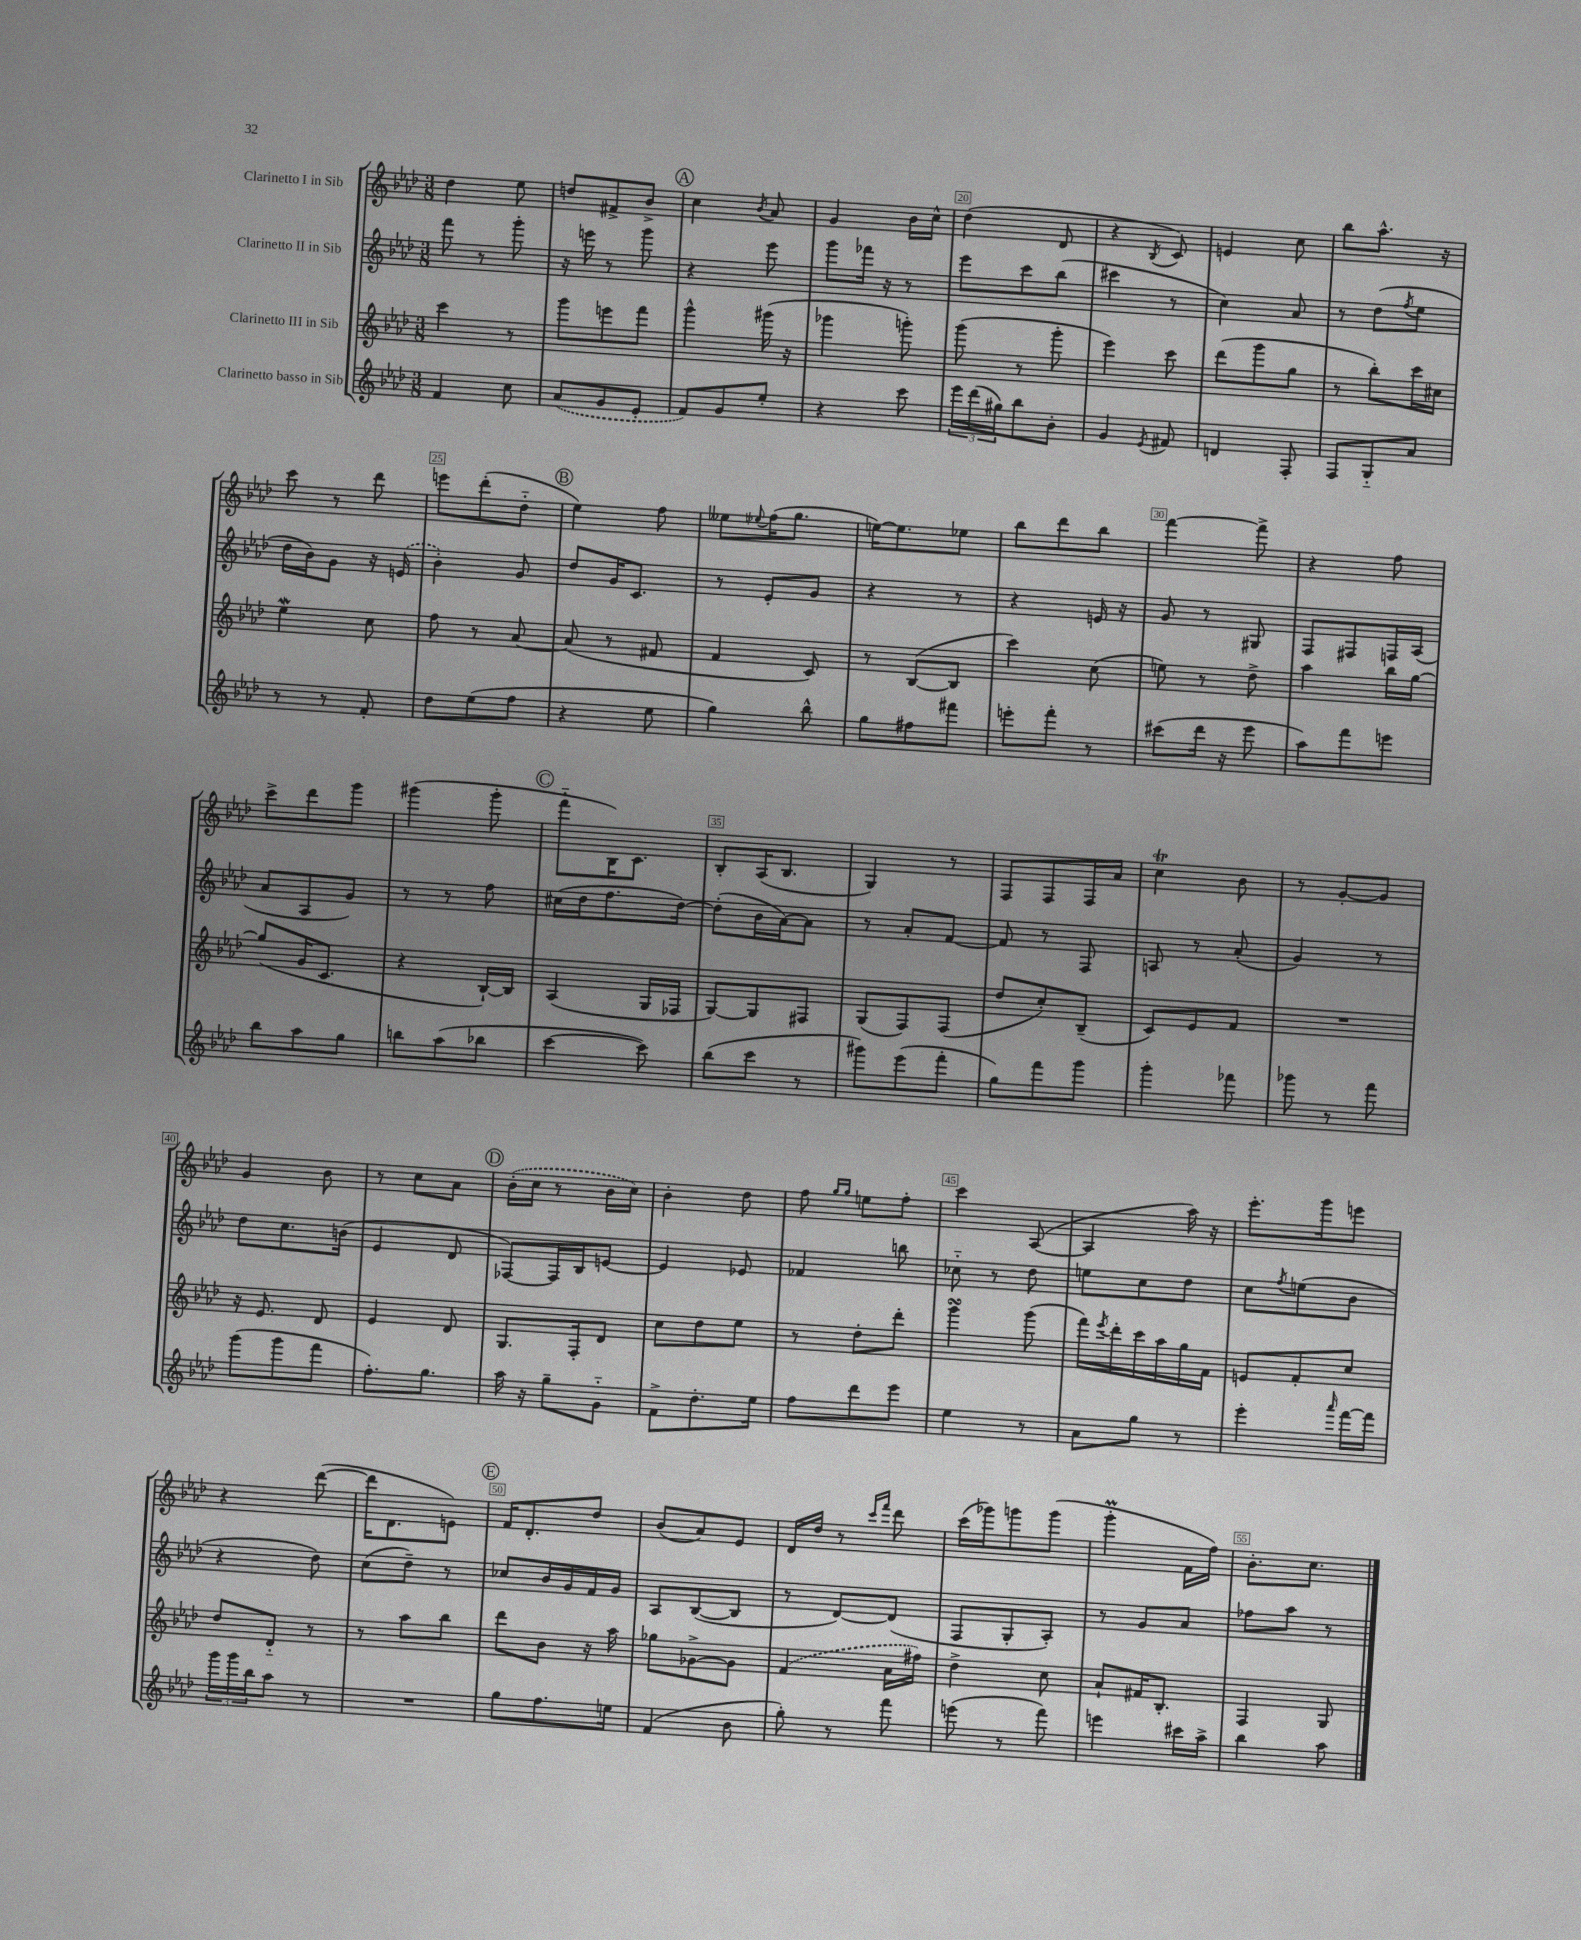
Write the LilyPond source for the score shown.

<<
\new StaffGroup <<
\new Staff = "s0" \with { instrumentName = "Clarinetto I in Sib" } {
    \clef treble \key aes \major \numericTimeSignature \time 3/8
    des''4 ees''8 |
    d''8 fis'8-> bes'8-> |
    \mark \markup { \circle "A" } c''4 \acciaccatura { bes'8 } aes'8 |
    g'4 bes'16 c''16-^ |
    des''4( des'8 |
    r4 \acciaccatura { bes8 } c'8) |
    e'4 c''8 |
    bes''8 aes''8.-^ r16 |
    c'''8 r8 des'''8 |
    e'''8 des'''8-.( des''8-_ |
    \mark \markup { \circle "B" } ees''4) f''8 |
    eeses''8 \appoggiatura { ees''8 } f''16( g''8. |
    e''16~) e''8. ees''8 |
    bes''8 des'''8 bes''8 |
    f'''4~ f'''8-> |
    r4 f''8 |
    c'''8-> des'''8 g'''8 |
    gis'''4( gis'''8-. |
    \mark \markup { \circle "C" } f'''8-_ bes16) c'8. |
    bes8-. aes16( bes8. |
    g4) r8 |
    f8 f8 f16 aes'16 |
    c''4\trill bes'8 |
    r8 g'8~-. g'8 |
    g'4 bes'8 |
    r8 c''8 aes'8 |
    \mark \markup { \circle "D" } \once \slurDashed bes'16-.( c''16 r8 bes'16 c''16) |
    bes'4-. des''8 |
    f''8 \grace { g''16 g''16 } e''8 f''8-. |
    c'''4 aes8~( |
    aes4 aes''16) r16 |
    ees'''8.-. g'''16 e'''8 |
    r4 des'''8~( |
    des'''16 des'8. e'8) |
    \mark \markup { \circle "E" } f'16 des'8.-. des''8 |
    bes'8( aes'8) ees'8 |
    des'16 des''16 r8 \grace { c'''16 f'''16 } des'''8 |
    c'''16( ges'''16) g'''8 g'''8( |
    g'''4-.\prall f'16 f''16) |
    bes'8.-. c''8. \bar "|." |
}
\new Staff = "s1" \with { instrumentName = "Clarinetto II in Sib" } {
    \clef treble \key aes \major \numericTimeSignature \time 3/8
    f'''8 r8 g'''8-. |
    r16 e'''16 r8 g'''8 |
    \mark \markup { \circle "A" } r4 ees'''8 |
    g'''8 fes'''16 r16 r8 |
    ees'''8 c'''8 bes''8( |
    cis'''4 r8 |
    c''4) aes'8 |
    r8 des''8( \acciaccatura { f''8 } ees''8 |
    des''16 bes'16) g'8 r16 \once \slurDashed e'16( |
    bes'4-.) g'8 |
    \mark \markup { \circle "B" } des''8 g'16 c'8. |
    r8 ees'8-. g'8 |
    r4 r8 |
    r4 e'16 r16 |
    g'8 r8 gis8 |
    f8 fis8 f16 aes16( |
    aes'8 aes8 g'8) |
    r8 r8 f''8 |
    \mark \markup { \circle "C" } cis''16( des''16 f''8. des''16~) |
    des''8-.( bes'16 aes'16~) aes'8 |
    r8 aes'8-. f'8~ |
    f'8 r8 f8 |
    a8 r8 aes'8-.( |
    g'4) r8 |
    des''8 c''8. b'16( |
    ees'4 des'8 |
    \mark \markup { \circle "D" } fes8~) fes16 bes16 e'8~ |
    e'4 ees'8 |
    fes'4 b''8 |
    ces''8-_ r8 des''8 |
    e''8 c''8 des''8 |
    c''8 \acciaccatura { f''8 } e''8( bes'8 |
    r4 des''8) |
    c''8( des''8--) r8 |
    \mark \markup { \circle "E" } ces''8 bes'16 g'16 f'16 g'16 |
    aes8 bes8~( bes8 |
    r8 des'8~) des'8( |
    f8 g8-. aes8-.) |
    r8 g'8 aes'8 |
    fes''8 aes''8 r8 \bar "|." |
}
\new Staff = "s2" \with { instrumentName = "Clarinetto III in Sib" } {
    \clef treble \key aes \major \numericTimeSignature \time 3/8
    c'''4 r8 |
    g'''8 e'''8 f'''8 |
    \mark \markup { \circle "A" } g'''4-^ gis'''16( r16 |
    ges'''4 g'''8-.) |
    g'''8( r8 g'''8-. |
    ees'''4) c'''8 |
    des'''8( g'''8 g''8 |
    r8 bes''8-.) c'''16 cis''16 |
    ees''4\mordent c''8 |
    f''8 r8 aes'8~ |
    \mark \markup { \circle "B" } aes'8( r8 fis'8 |
    f'4 c'8) |
    r8 bes8~( bes8 |
    c'''4) c''8( |
    e''8) r8 des''8-> |
    aes''4 bes''16 g''16~ |
    g''8( g'16 c'8. |
    r4 bes16~-!) bes16 |
    \mark \markup { \circle "C" } aes4( g16 fes16 |
    g8~) g8 fis8 |
    g8( f8) f8( |
    des''8 c''8-.) bes8--( |
    c'8) ees'8 f'8 |
    R4. |
    r16 ees'8. des'8 |
    ees'4 des'8 |
    \mark \markup { \circle "D" } g8. f16-. des'8 |
    c''8 des''8 ees''8 |
    r8 des''8-. des'''8-. |
    g'''4\turn g'''8( |
    f'''16) \acciaccatura { ees'''8 } des'''16-. c'''16 aes''16 g''16 f'16 |
    e'8 f'8-. c''8 |
    des''8 des'8-_ r8 |
    r8 aes''8 bes''8 |
    \mark \markup { \circle "E" } des'''8 bes'8 r16 aes''16 |
    ges''8 ges'8~-> ges'8 |
    \once \slurDashed f'4( aes'16 fis''16) |
    des''4-> c''8 |
    aes'8-! fis'16 bes8.-. |
    f4 g8 \bar "|." |
}
\new Staff = "s3" \with { instrumentName = "Clarinetto basso in Sib" } {
    \clef treble \key aes \major \numericTimeSignature \time 3/8
    f'4 c''8 |
    \once \slurDashed aes'8( g'8 ees'8-. |
    \mark \markup { \circle "A" } f'8) g'8 ees''8-. |
    r4 c'''8 |
    \tuplet 3/2 { ees'''16 des'''16( gis''16) } bes''8 bes'8-. |
    g'4 \acciaccatura { ees'8 } fis'8 |
    d'4 f8-. |
    f8 g8-_ aes'8 |
    r8 r8 f'8-. |
    des''8 ees''8( f''8 |
    \mark \markup { \circle "B" } r4 ees''8 |
    g''4) bes''8-^ |
    g''8 fis''8 fis'''8 |
    e'''8-. f'''8-. r8 |
    cis'''8( des'''16 r16 ees'''8 |
    aes''8) f'''8 e'''8 |
    bes''8 aes''8 g''8 |
    b''8 aes''8( bes''8 |
    \mark \markup { \circle "C" } c'''4~ c'''8) |
    bes''8( c'''8 r8 |
    gis'''8) ees'''8( f'''8-. |
    g''8) f'''8 g'''8 |
    g'''4-. fes'''8 |
    ges'''8 r8 f'''8 |
    g'''8( g'''8 f'''8 |
    f''8.-.) g''8. |
    \mark \markup { \circle "D" } aes''16 r16 g''8-- g'8-_ |
    f'8-> des''8.-. ees''16 |
    f''8 des'''8 ees'''8 |
    ees''4 r8 |
    aes'8 g''8 r8 |
    ees'''4-. \grace { aes'''16 } f'''16~ f'''16 |
    \tuplet 3/2 { g'''16 g'''16 bes''16 } aes''8 r8 |
    R4. |
    \mark \markup { \circle "E" } g''8 f''8. e''16 |
    f'4( bes'8 |
    g''8-.) r8 f'''8 |
    e'''8( r8 f'''8) |
    e'''4 cis'''16 aes''16-> |
    bes''4 aes''8 \bar "|." |
}
>>
>>
\layout { \context { \Score currentBarNumber = #16 \override BarNumber.break-visibility = ##(#f #t #t) barNumberVisibility = #(every-nth-bar-number-visible 5) \override BarNumber.stencil = #(make-stencil-boxer 0.1 0.3 ly:text-interface::print) } }
